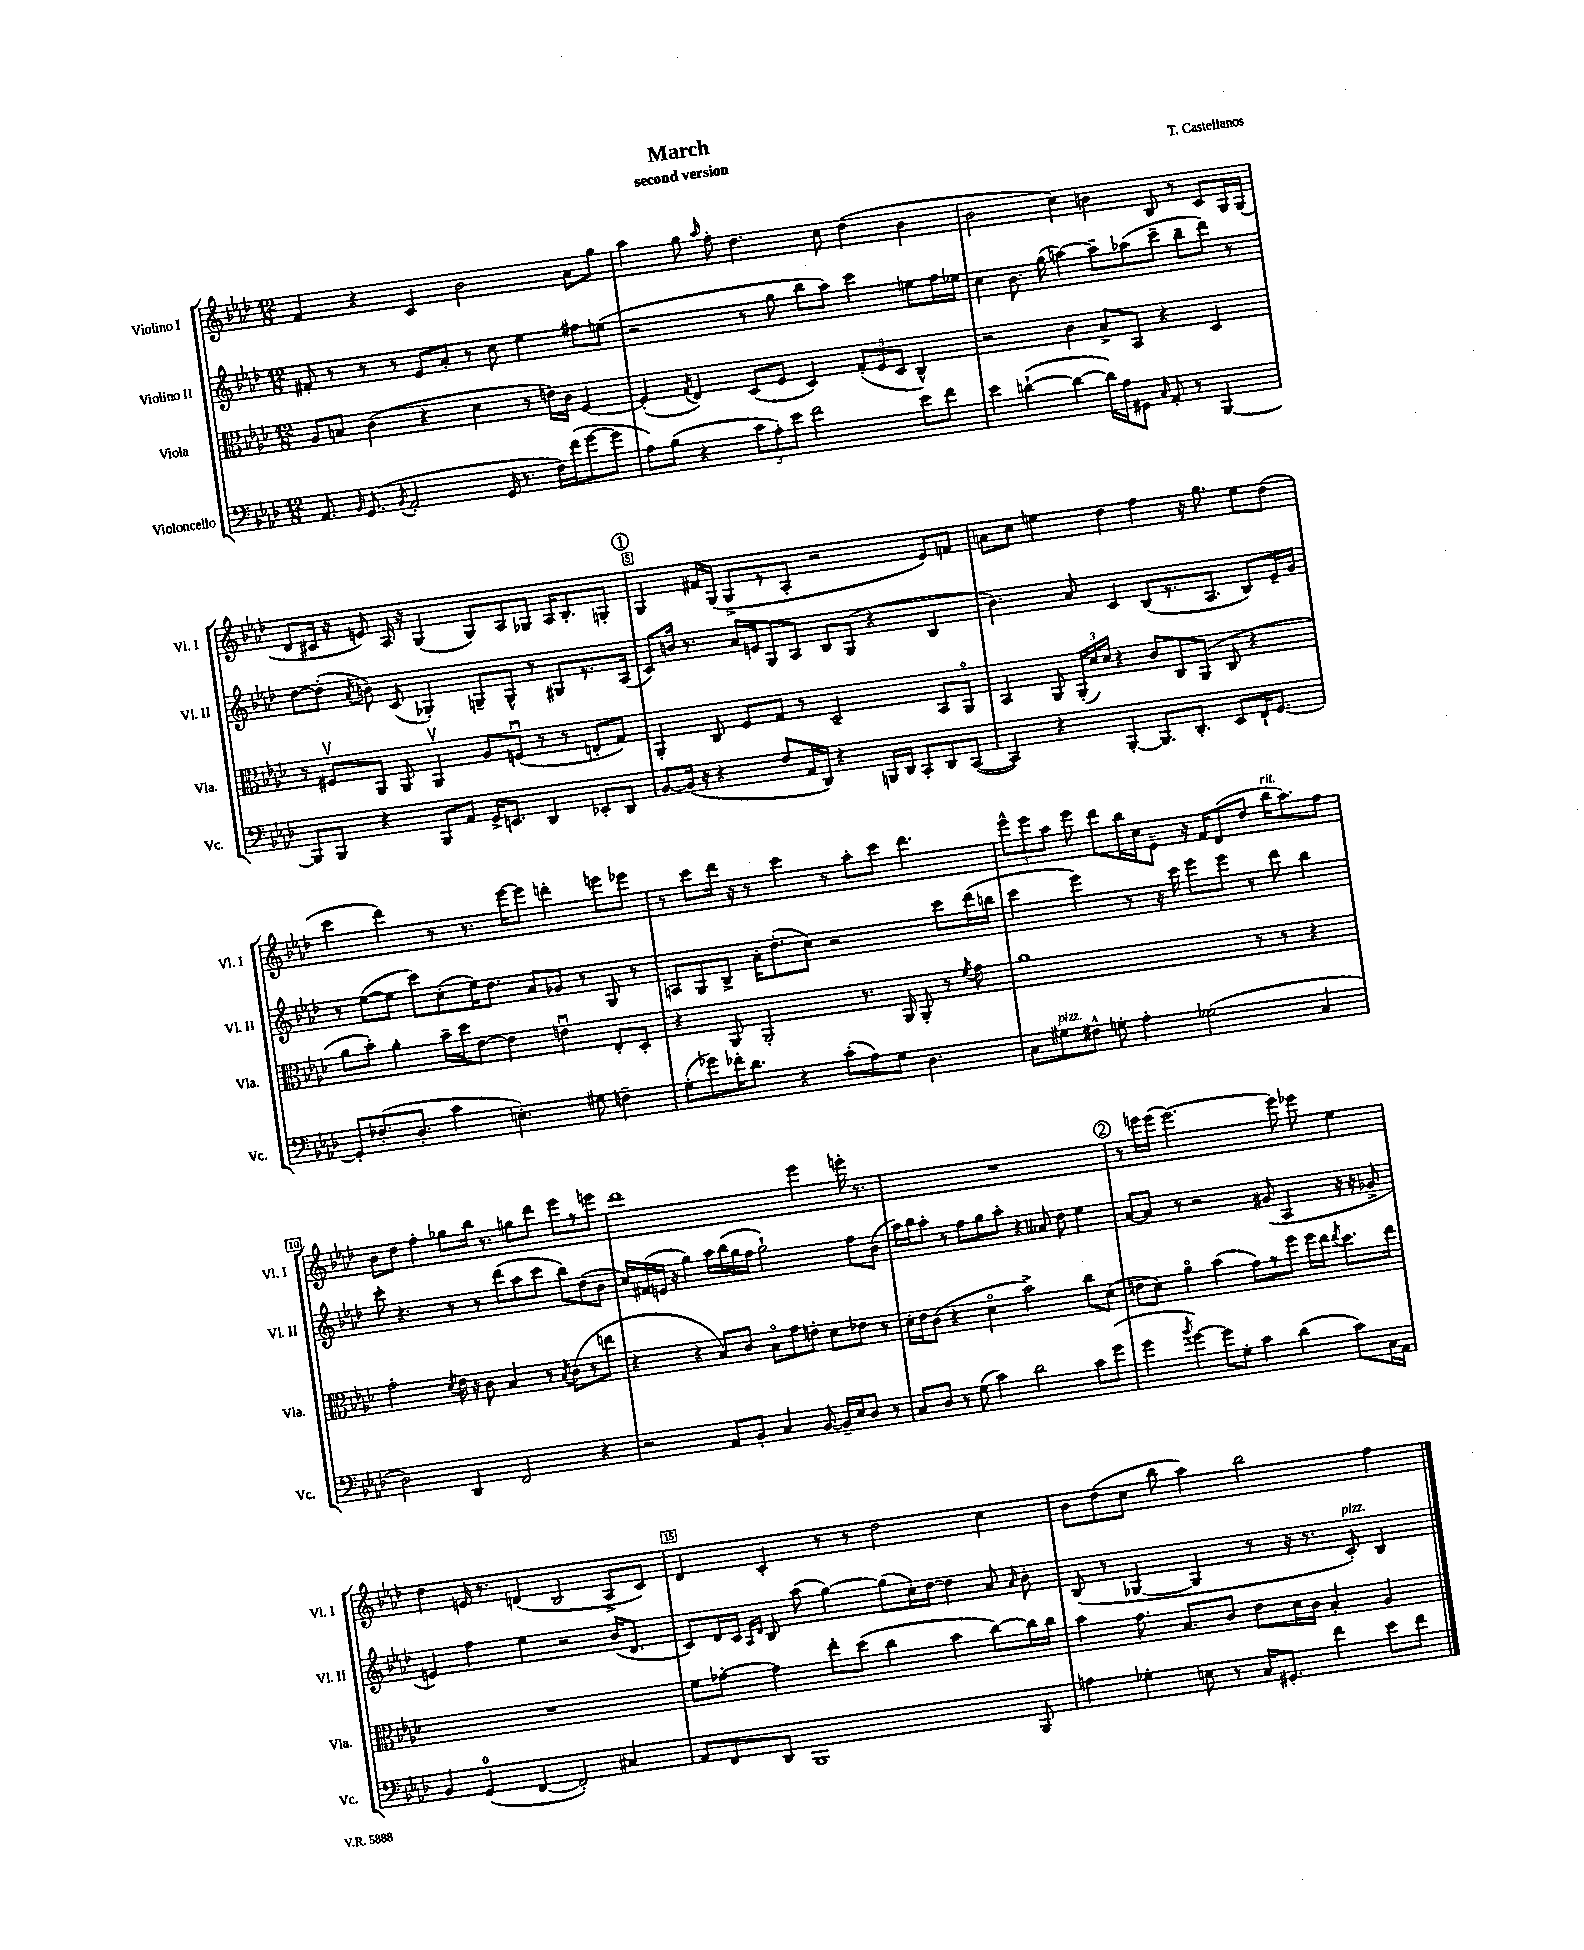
\header { title = "March" composer = "T. Castellanos" subtitle = "second version" }
<<
\new StaffGroup <<
\new Staff = "s0" \with { instrumentName = "Violino I" shortInstrumentName = "Vl. I" } {
    \clef treble \key aes \major \numericTimeSignature \time 12/8
    \autoBeamOff f'4 r4 c'4 bes'2 aes'8[ g''8] |
    aes''4 g''8 \grace { aes''16 } f''8-. des''4. c''8 des''4( bes'4 |
    bes'2 c''4) b'4 bes8 r8 c'8[ g16 g16]( |
    des'8[ cis'16] r16 e'8) aes16 r16 g4( g8[) aes8 ges8] aes16[ bes8.-. g8]-. |
    \mark \markup { \circle "1" } g4 fis'16[ g16]( g8[-> r8 aes8]-. r2 ees'8[) f'8] |
    a'8[ c''8] e''4 des''4 f''4 r16 g''8. e''8[ des''8]( |
    c'''4 des'''4) r8 r8. ees'''16[~ ees'''8] d'''4-. e'''8[ ees'''8] |
    r8 c'''8[ des'''16] r16 r8 c'''4 r8 aes''8[-. c'''8] des'''4. |
    \tuplet 3/2 { ees'''8[-^ ees'''8 aes''8] } ees'''8 des'''8[ bes''16 c''16 ees'8]-- r16 f'16[ des'8( des''8] bes''16[^\markup { \italic "rit." } aes''8.) f''8] |
    bes'8[ des''8] f''4-. ges''8[ bes''16] r8. g''8[ des'''8] ees'''8[ r8 e'''8] |
    des'''1 ees'''4 e'''16-. r8. |
    R1. |
    \mark \markup { \circle "2" } r8 e'''16[ e'''16]( e'''2.~) e'''8 ees'''8 ees''4 |
    des''4 e'16 r8. d'4( bes2 aes8[-> c'8]) |
    des'4 c'4-. r8 r8 des''2 c''4 |
    bes'8[ des''8( c''8] bes''8 aes''4) bes''2 f''4 \bar "|." |
}
\new Staff = "s1" \with { instrumentName = "Violino II" shortInstrumentName = "Vl. II" } {
    \clef treble \key aes \major \numericTimeSignature \time 12/8
    \autoBeamOff fis'8-. r8 r8 r8 ees'8[ aes'8]-. r8 c''8 ees''4 fis''8[ e''8]( |
    r2 r8 g''8 bes''8[ aes''8]) c'''4 e''8[ f''16 ees''16] |
    c''4 bes'8. g''16( a''4~) a''8[-- aes''8( c'''8]-- bes''8[-- des'''8]) r8 |
    des''8[~ des''8]-.( \acciaccatura { aes'8 } b'8) c'8( ges4-.) g8[-- g8]-^ r8 gis8[ r8. aes16]( |
    \mark \markup { \circle "1" } c'8[) b'16] r8. aes'16[ e'16 g8 aes8] bes8[ g8]( r4 bes4 |
    bes'4.) aes'8 c'4 bes8[( r8. aes8.] bes8[) ees'16-- g'16] |
    r8 ees''8[~( ees''8] c'''8[) c''8-.( ees''16) des''8.] aes'8[ ges'8] r8 g8 r8 |
    a8[ g8 bes8]-> aes'16[-. des''8.-.( c''8]) r2 c'''8[ des'''16( b''16] |
    c'''4 ees'''4) r8 r16 c'''16 ees'''8[ ees'''8] r8 des'''8 bes''4 |
    c'''8-. r4. r8 r8 des'''8[( aes''8 c'''8] bes''8[) des''8( bes'8] |
    c''16[) fis'16( e'16] r16 g''4) aes''16[ bes''16( g''16 f''16] g''2-!) f''8[ bes'8]( |
    aes''16[) bes''16 aes''8]-. r8 f''8[ g''8 aes''8]-. r4 aeses'8 des''8 ees''4 |
    \mark \markup { \circle "2" } aes'8[~ aes'8] r8 r2 gis'8( aes4 r16 r16 ges'8-> |
    e'4) f''4 ees''4 r2 bes'16[( des'8.] |
    c'8[) des'16 c'16] \grace { aes16[ des'16] } bes8 aes''8( g''4~) g''8[( c''16-.) des''16]~ des''4 aes'8 \grace { aes'16 } bes'8-. |
    bes8( r8 ges4~ ges4 r8 r16 r8. c'8-.^\markup { \italic "pizz." }) bes4 \bar "|." |
}
\new Staff = "s2" \with { instrumentName = "Viola" shortInstrumentName = "Vla." } {
    \clef alto \key aes \major \numericTimeSignature \time 12/8
    \autoBeamOff aes8[ b8] c'4( r4 des'4 r8 e'16[) c'16] f4~ |
    f4-.( \acciaccatura { g8 } ees4) des8[( f8] des4) \tuplet 3/2 { g8[-.( f8 des8] } c4-^) |
    r2 c'4 bes8[-> bes,8] r4 des4 |
    r8 fis8[\upbow aes,8] aes,8 aes,4\upbow aes8[ f8]\downbow( r8 r8 e8[-. g8]) |
    \mark \markup { \circle "1" } aes,4-. c8 f8[ g8] r8 des2-- bes,8[ aes,8]\flageolet |
    bes,4 aes,8 \tuplet 3/2 { aes,16[-.( des'16) des'16] } r4 c'8[ c8 aes,8]( c8 r4 |
    aes'8[ bes'8]-.) aes'4-. bes'16[-- des''16 ees'8]~ ees'4 e'4\downbow ees8[-. des8]-. |
    r4 aes,8 aes,2-. r8. aes,16 aes,8-. r8 \acciaccatura { f'8 } g'8 |
    aes'1 r8 r8 r4 |
    g'2-. \acciaccatura { des'8 } ees'16 r16 c'8 bes4 r8 \acciaccatura { bes8 } c'8[( r8 e''8] |
    r4 r4 bes8[) c'8] bes8[\flageolet g'8 e'8]-. des'8[ ees'8] r8 |
    des'16[-. ees'16 c'8]( r4 des'4\flageolet bes'2->) c''8[ des'8]( |
    \mark \markup { \circle "2" } e'8[ des'8]) aes'4\flageolet bes'4( g'8[) r8 f''8] f''16[ ees''16] \acciaccatura { ees''8 } des''8.[ ees''16] |
    R1. |
    f'8[ ges'8]~-. ges'4 ees''8[-. des''8]( c''4 bes'4 c''8[~) c''16 c''16] |
    bes'4 g'8. bes8.[ c'8] ees'8[ des'16 c'16] bes4-. aes4 \bar "|." |
}
\new Staff = "s3" \with { instrumentName = "Violoncello" shortInstrumentName = "Vc." } {
    \clef bass \key aes \major \numericTimeSignature \time 12/8
    \autoBeamOff aes,8. \grace { bes,16 } g,8.( \acciaccatura { bes,8 } aes,2-. g,16 r8. f16[) f'16( g'8~ g'8] |
    aes8[) bes8]( r4 \tuplet 3/2 { c'8[ aes8-.) ees'8] } f'2 ees'8[ f'8] |
    ees'4 d'4~-!( d'4~ d'16[) aes16 gis,8] \grace { c16 } aes,8-. r8 bes,,4~ |
    bes,,8[ bes,,8] r4 bes,,8[ aes,8] g,16[-> e,8.] des,4 ees,8[-. des,8] |
    \mark \markup { \circle "1" } bes,8[~ bes,16]( r16 r4 f8[ aes,16 des,16]) r4 b,,16[ des,16] c,8[-. des,8 c,8]~( |
    c,4) r4 bes,,4~-. bes,,8.[ des,8.]-. ees,8[ f,16-! g,8.]~ |
    g,8[-. fes8.-.( des8.]-. c'4 e4.-.) gis8 f4-- |
    g8[-.( ges'8) fes'16-. des'8.] r4 c'8[-.( aes8) g8] des4. |
    c8[ gis8^\markup { \italic "pizz." } fis8]-^ g8-. aes4-. ges2( c4 |
    des2) des,4 f,2 r4 |
    r2 aes,8[ bes,8]-. c4 bes,8~ bes,16[-- ees16 des8] r8 |
    c8[ des8] r8 g8( c'4) des'2 c'8[ g'8]( |
    \mark \markup { \circle "2" } g'4 \acciaccatura { bes'8 } g'4~) g'8[ g8]-. c'4 des'4( c'8[) c16 aes,16] |
    bes,4 g,4-0( f,4~ f,2-.) cis4 |
    aes,8[ f,8 des,8] bes,,1 bes,,8 |
    a4 ges4-. e8 r8 c16[ gis,8.]-. f'4 ees'8[ f'8] \bar "|." |
}
>>
>>
\layout { \context { \Score \override BarNumber.break-visibility = ##(#f #t #t) barNumberVisibility = #(every-nth-bar-number-visible 5) \override BarNumber.stencil = #(make-stencil-boxer 0.1 0.3 ly:text-interface::print) } }
